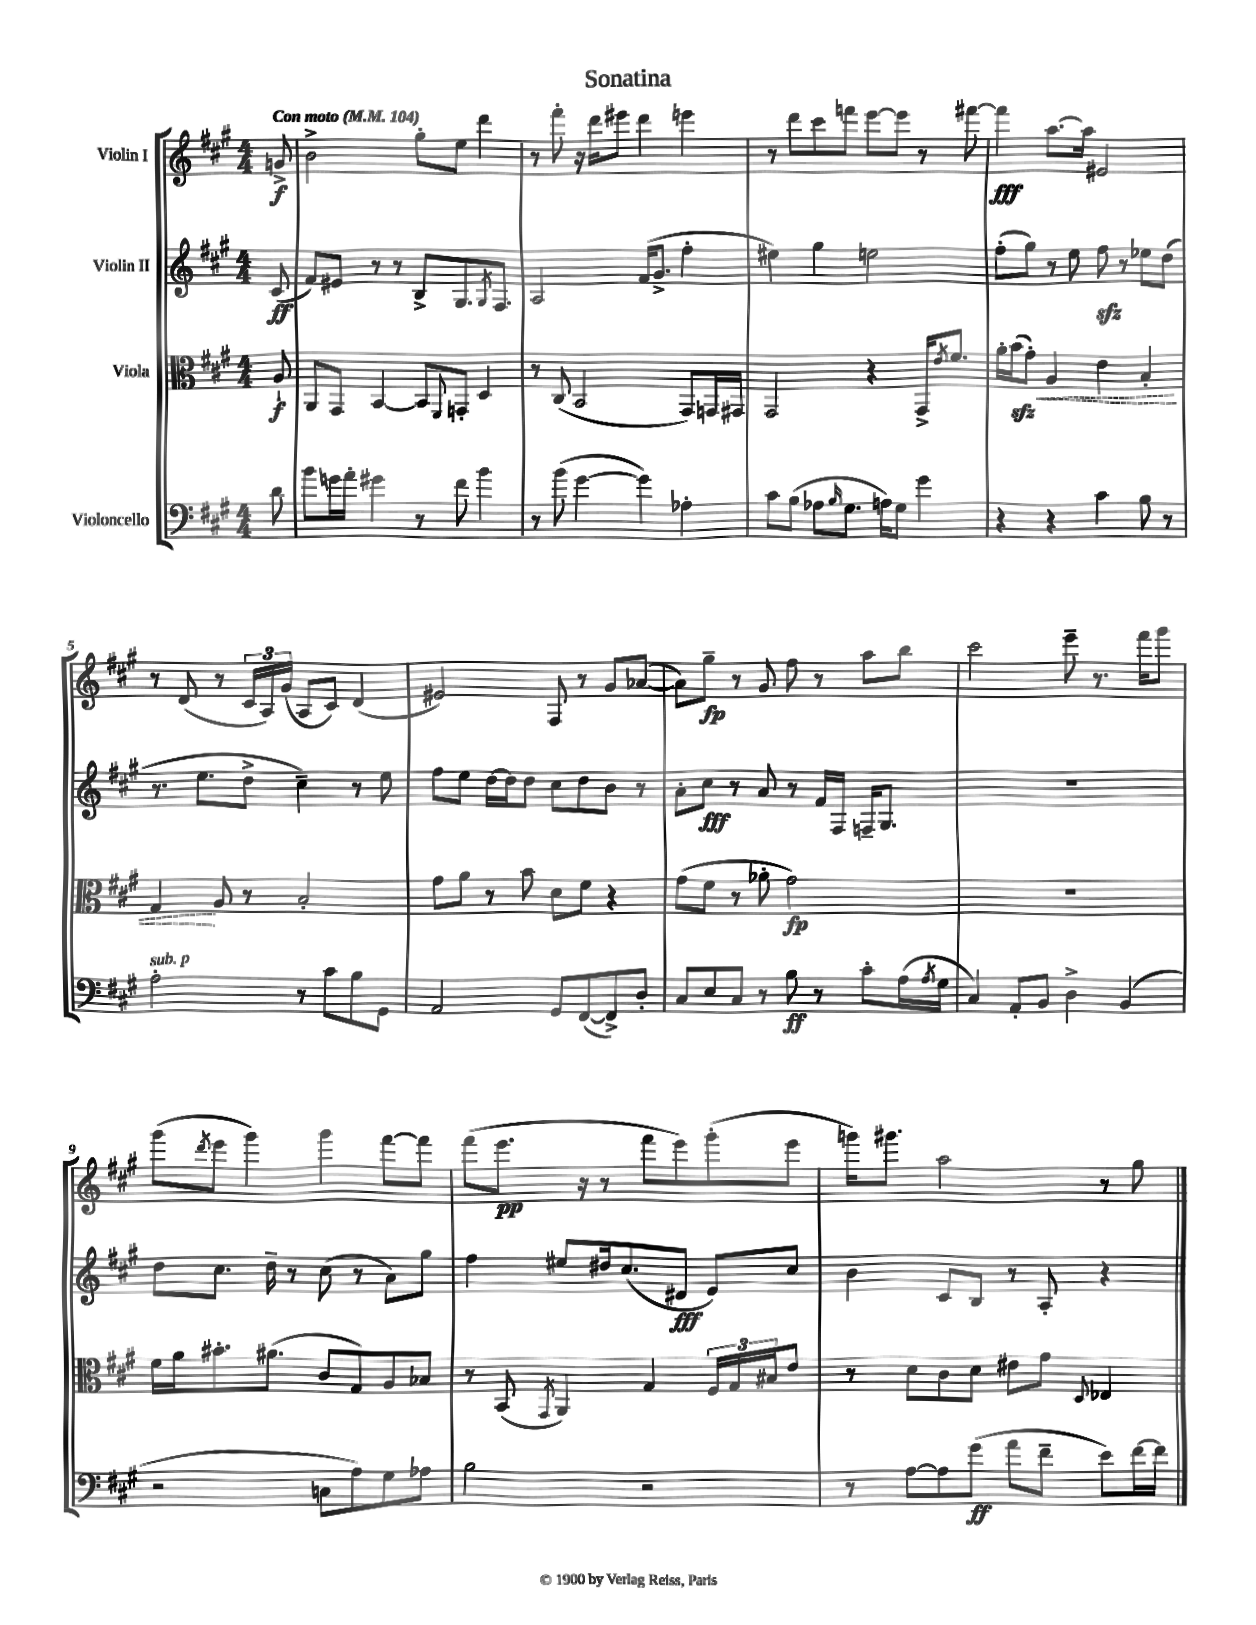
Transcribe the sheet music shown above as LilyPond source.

\header { title = "Sonatina" }
<<
\new StaffGroup <<
\new Staff = "s0" \with { instrumentName = "Violin I" } {
    \clef treble \key a \major \numericTimeSignature \time 4/4 \partial 8 \tempo "Con moto" 4 = 104
    g'8->\f |
    b'2-> gis''8-. e''8 d'''4 |
    r8 fis'''8-. r16 d'''16 eis'''8 d'''4 e'''4 |
    r8 d'''8 cis'''8 f'''8 e'''8~ e'''8 r8 fis'''8~ |
    fis'''4\fff a''8.~ a''16 eis'2 |
    r8 d'8( r8 \tuplet 3/2 { cis'16 a16) gis'16( } a8 cis'8) d'4( |
    eis'2) fis8 r8 gis'8 aes'8~( |
    aes'8) gis''8--\fp r8 gis'8 fis''8 r8 a''8 b''8 |
    cis'''2 e'''8-- r8. fis'''16 gis'''8 |
    gis'''8( \acciaccatura { d'''8 } e'''8 gis'''4) gis'''4 fis'''8~ fis'''8 |
    fis'''8( e'''8.\pp r16 r8 fis'''8 e'''8) gis'''8-.( e'''8 |
    g'''16) gis'''8. a''2 r8 gis''8 \bar "|." |
}
\new Staff = "s1" \with { instrumentName = "Violin II" } {
    \clef treble \key a \major \numericTimeSignature \time 4/4 \partial 8
    cis'8\ff( |
    fis'8) eis'8 r8 r8 b8-> gis8. \acciaccatura { gis8 } fis8. |
    a2 fis'16( gis'8.-> fis''4-. |
    eis''4) gis''4 e''2 |
    fis''8-.( gis''8) r8 e''8 fis''8\sfz r8 ees''8 d''8( |
    r8. e''8. d''8-> cis''4--) r8 e''8 |
    fis''8 e''8 d''16~ d''16 d''8 cis''8 d''8 b'8 r8 |
    a'8-. cis''8\fff r8 a'8 r8 fis'16 fis16 f16-- gis8. |
    R1 |
    d''8 cis''8. d''16-- r8 cis''8( r8 a'8) gis''8 |
    fis''4 eis''8 dis''16 cis''8.( dis'8\fff e'8) cis''8 |
    b'4 cis'8 b8 r8 a8-. r4 \bar "|." |
}
\new Staff = "s2" \with { instrumentName = "Viola" } {
    \clef alto \key a \major \numericTimeSignature \time 4/4 \partial 8
    a8-!\f |
    a,8 gis,8 b,4~ b,8 \appoggiatura { fis,8 } g,8-. d4 |
    r8 cis8( b,2 gis,8) g,16 gis,16 |
    gis,2 r4 gis,16-> \acciaccatura { e'8 } fis'8. |
    a'16-. \once \override Hairpin.style = #'dashed-line b'16\sfz\<( gis'8-.) a4 e'4 b4-. |
    gis4\! a8 r8 b2-. |
    gis'8 a'8 r8 b'8 d'8 fis'8 r4 |
    gis'8( fis'8 r8 aes'8-. gis'2\fp) |
    R1 |
    fis'16 a'16 bis'8.-. ais'8.( cis'8 gis8) a8 bes8 |
    r8 b,8( \acciaccatura { gis,8 } a,4) gis4 \tuplet 3/2 { fis16 gis16 bis16 } e'8 |
    r8 d'8 cis'8 d'8 eis'8 gis'8 \appoggiatura { d8 } ees4 \bar "|." |
}
\new Staff = "s3" \with { instrumentName = "Violoncello" } {
    \clef bass \key a \major \numericTimeSignature \time 4/4 \partial 8
    d'8 |
    b'8 g'16 a'16-. gis'4 r8 fis'8 b'4 |
    r8 b'8( gis'4~ gis'4) aes4-. |
    cis'8 b8( aes8 \grace { b16 } gis8. a16) gis8 gis'4 |
    r4 r4 cis'4 b8 r8 |
    a2-.^\markup { \italic "sub. p" } r8 cis'8 b8 gis,8 |
    a,2 gis,8 fis,8~( fis,8->) d8-. |
    cis8 e8 cis8 r8 b8\ff r8 cis'8-. a16( \acciaccatura { a8 } gis16 |
    cis4) a,8-. b,8 d4-> b,4( |
    r2 c8 a8) gis8 aes8 |
    b2 r2 |
    r8 a8~ a8 gis'8\ff( a'8 fis'8-- e'8) fis'16~ fis'16 \bar "|." |
}
>>
>>
